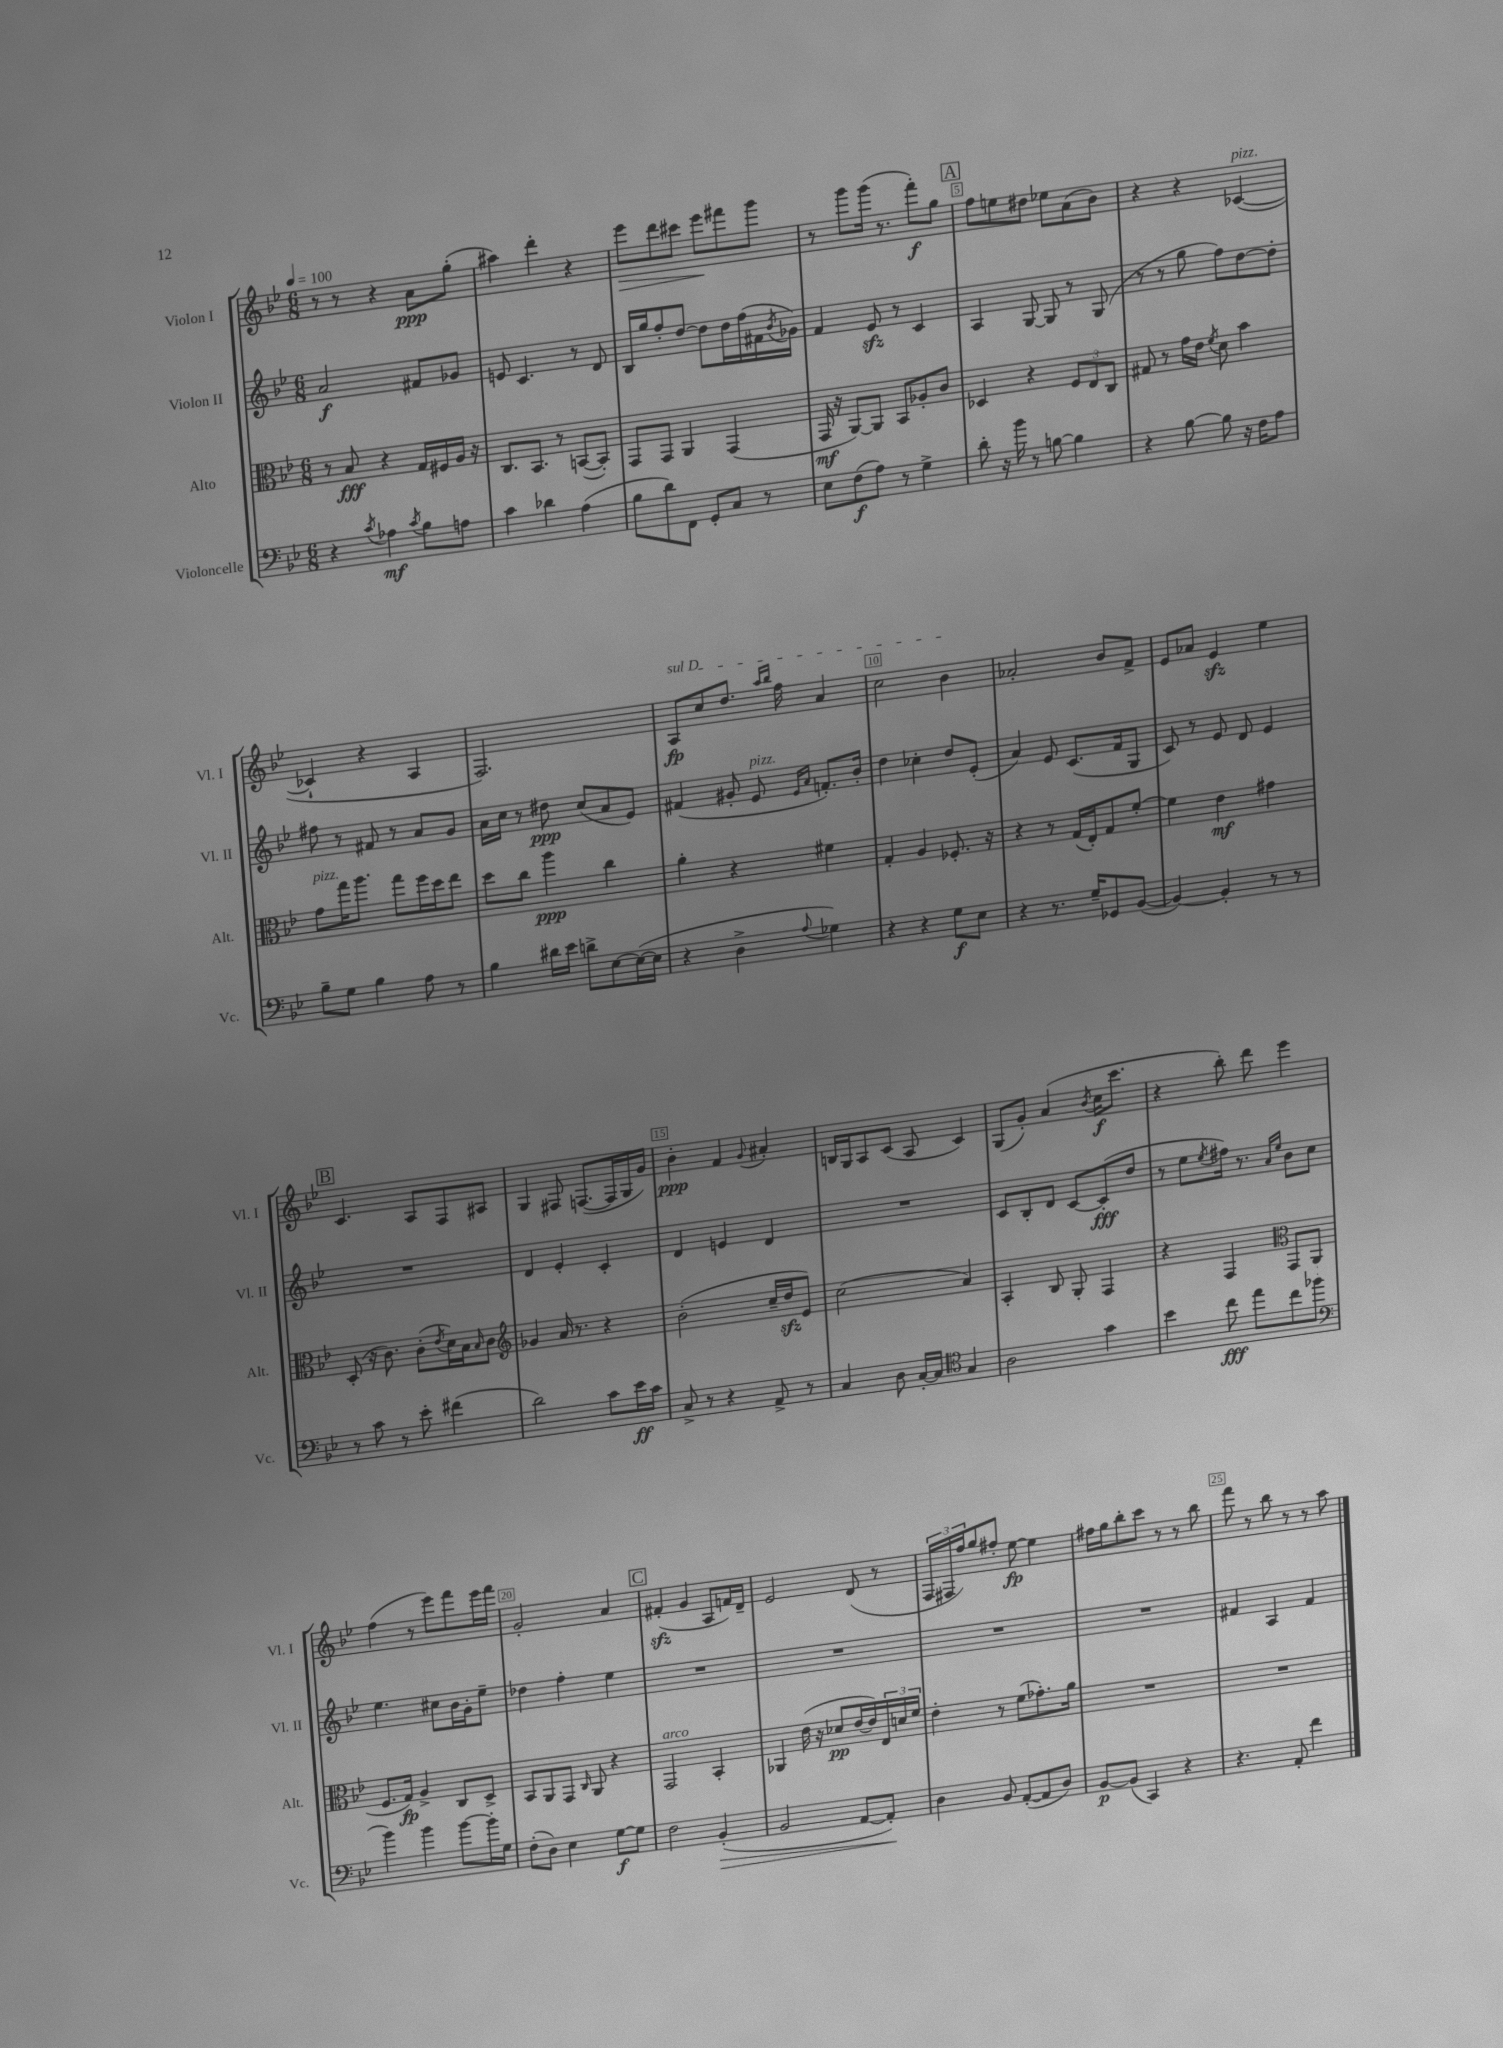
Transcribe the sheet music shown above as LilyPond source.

<<
\new StaffGroup <<
\new Staff = "s0" \with { instrumentName = "Violon I" shortInstrumentName = "Vl. I" } {
    \clef treble \key bes \major \numericTimeSignature \time 6/8 \tempo 4 = 100
    r8 r8 r4 a'8\ppp g''8-.( |
    ais''4) d'''4-. r4 |
    ees'''8\> d'''8 cis'''8 ees'''8\! fis'''8 g'''8 |
    r8 g'''8 g'''16( r8. f'''8-.\f) g''8 |
    \mark \markup { \box "A" } f''8 e''8 dis''8 ees''8 a'8( bes'8) |
    r4 r4 ces'4~^\markup { \italic "pizz." }( |
    ces'4-! r4 a4 |
    f2.) |
    \once \override TextSpanner.bound-details.left.text = \markup { \italic "sul D" } a8\fp\startTextSpan c''8 d''8. \grace { a''16 bes''16 } f''16 a'4 |
    c''2 bes'4\stopTextSpan |
    aes'2-. bes'8 f'8-> |
    ees'8 aes'8 ees'4\sfz ees''4 |
    \mark \markup { \box "B" } c'4. a8 f8 ais8 |
    g4 fis8 f8.~( f16 g16 g'16) |
    bes'4-.\ppp f'4 \appoggiatura { g'8 } ais'4-. |
    b16 g16 a8 c'8( a8 c'4) |
    g8( g'8-.) a'4( \acciaccatura { bes'8 } c''16\f c'''8. |
    r4 bes''8-.) d'''8 ees'''4 |
    f''4( r8 ees'''8) f'''8 ees'''16 f'''16 |
    g'2-. a'4 |
    \mark \markup { \box "C" } fis'4-.\sfz( g'4 a8 f'16) d'16-- |
    ees'2 d'8( r8 |
    \tuplet 3/2 { f16 fis16 f''16) } g''8 fis''8-. ees''8~\fp ees''4 |
    fis''16 g''16 bes''8-. c'''8 r8 r8 bes''8 |
    f'''8 r8 bes''8 r8 r8 a''8 \bar "|." |
}
\new Staff = "s1" \with { instrumentName = "Violon II" shortInstrumentName = "Vl. II" } {
    \clef treble \key bes \major \numericTimeSignature \time 6/8
    a'2\f fis'8 ges'8 |
    e'8 c'4. r8 d'8 |
    bes16 g''16 f''8-. d''8~ d''8 d''16 f''16( fis'16 \acciaccatura { bes'8 } ges'16) |
    f'4 ees'8\sfz r8 c'4 |
    \mark \markup { \box "A" } a4 g8~ g8 r8 g8( |
    r8 r8 g''8 f''8) d''8~ d''8-. |
    fis''8 r8 fis'8 r8 a'8 g'8 |
    a'16 c''16 r8 dis''8\ppp c''8( a'8 ees'8) |
    fis'4( gis'8-. ees'8^\markup { \italic "pizz." } \grace { ees'16 a'16 } f'8.-.) bes'16-. |
    d''4 ces''4-. d''8 ees'8-.( |
    a'4) ees'8 c'8.( f'16 g8 |
    c'8) r8 ees'8 d'8 ees'4 |
    \mark \markup { \box "B" } R2. |
    d'4 ees'4-. c'4-. |
    d'4 e'4 d'4 |
    R2. |
    c'8 bes8-. d'8 c'8~ c'8-.\fff( d''8 |
    r8 ees''8 \acciaccatura { ees''8 } fis''16) r8. \grace { a'16 ees''16 } bes'8 c''8 |
    ees''4. cis''8 bes'16 g'16-. ees''8-- |
    des''4 f''4-. ees''4 |
    \mark \markup { \box "C" } R2. |
    R2. |
    R2. |
    R2. |
    fis'4 a4 fis'4 \bar "|." |
}
\new Staff = "s2" \with { instrumentName = "Alto" shortInstrumentName = "Alt." } {
    \clef alto \key bes \major \numericTimeSignature \time 6/8
    r8 bes8\fff r4 g16 fis16 a16 r16 |
    c8. bes,8. r8 b,8~( b,8-.) |
    g,8 g,8 a,4 g,4( |
    g,16\mf r16 a,8~) a,8 bes,8 aes8-. c'8 |
    \mark \markup { \box "A" } des4 r4 \tuplet 3/2 { f8 ees8 c8 } |
    gis8 r8 g'16 ees'16 \acciaccatura { f'8 } d'8 bes'4 |
    g'8^\markup { \italic "pizz." } g''16 a''8. g''8 f''16 d''16 ees''8 |
    d''8 c''8 a''4\ppp c''4 |
    a'4-. r4 fis'4 |
    g4-. a4 fes8.-. r16 |
    r4 r8 g16( ees16-.) g8 f'8~-. |
    f'4 ees'4\mf gis'4 |
    \mark \markup { \box "B" } d8-.( r16 c'8.) c'8-.( \acciaccatura { ees'8 } d'16) bes16 \grace { bes16 } c'8 |
    \clef treble ges'4 a'16 r8. r4 |
    bes'2-.( c''16-- d''16\sfz ees'8) |
    c''2( a'4) |
    a4-. bes8 g8-. f4 |
    r4 f4 \clef alto g,8 a,8( |
    f8. g16\fp) a4-> c8 d8-> |
    bes,8 a,8 g,8 \grace { c16 } a,8 r4 |
    \mark \markup { \box "C" } g,2^\markup { \italic "arco" } bes,4-. |
    aes,4 ees'16( r16 des'8\pp ees'16~ ees'16) \tuplet 3/2 { ees16 d'16 f'16 } |
    ees'4-. r8 f'8( ges'8.-.) a'16 |
    R2. |
    R2. \bar "|." |
}
\new Staff = "s3" \with { instrumentName = "Violoncelle" shortInstrumentName = "Vc." } {
    \clef bass \key bes \major \numericTimeSignature \time 6/8
    r4 \acciaccatura { c'8 } aes4\mf \acciaccatura { c'8 } bes8 a8 |
    c'4 des'4 a4( |
    bes8 d'8) f,8 g,8-. c8 r8 |
    ees8 f8\f( a8) r8 g4-> |
    \mark \markup { \box "A" } d'8-. r16 bes'16 r8 b8~ b4 |
    r4 bes8~ bes8 r16 f16 a8 |
    bes8-- g8 bes4 a8 r8 |
    bes4 dis'16 ees'16 d'8-> ees8~ ees16~( ees16 |
    r4 d4-> \appoggiatura { a8 } ges4) |
    r4 r4 g8\f ees8 |
    r4 r8. g16-- ges,8 bes,8~( |
    bes,4~) bes,4-. r8 r8 |
    \mark \markup { \box "B" } r8 c'8 r8 ees'8-. fis'4( |
    d'2) c'8 ees'16\ff c'16 |
    c8-> r8 r4 a,8-> r8 |
    c4 d8 c16~-. c16 \clef tenor g4 |
    a2 g'4 |
    bes'4 c''8\fff ees''8 c''8 fes''8( |
    \clef bass bes'4) bes'4 bes'8~ bes'16-. g16 |
    f8-.( d8) ees4 g8~\f g8 |
    \mark \markup { \box "C" } f2 bes,4-.\>( |
    bes,2 a,8~ a,8-.\!) |
    d4 bes,8 a,8~-.( a,8 d8) |
    bes,8~\p bes,8( c,4) r4 |
    r4. a,8-. f'4 \bar "|." |
}
>>
>>
\layout { \context { \Score \override BarNumber.break-visibility = ##(#f #t #t) barNumberVisibility = #(every-nth-bar-number-visible 5) \override BarNumber.stencil = #(make-stencil-boxer 0.1 0.3 ly:text-interface::print) } }
